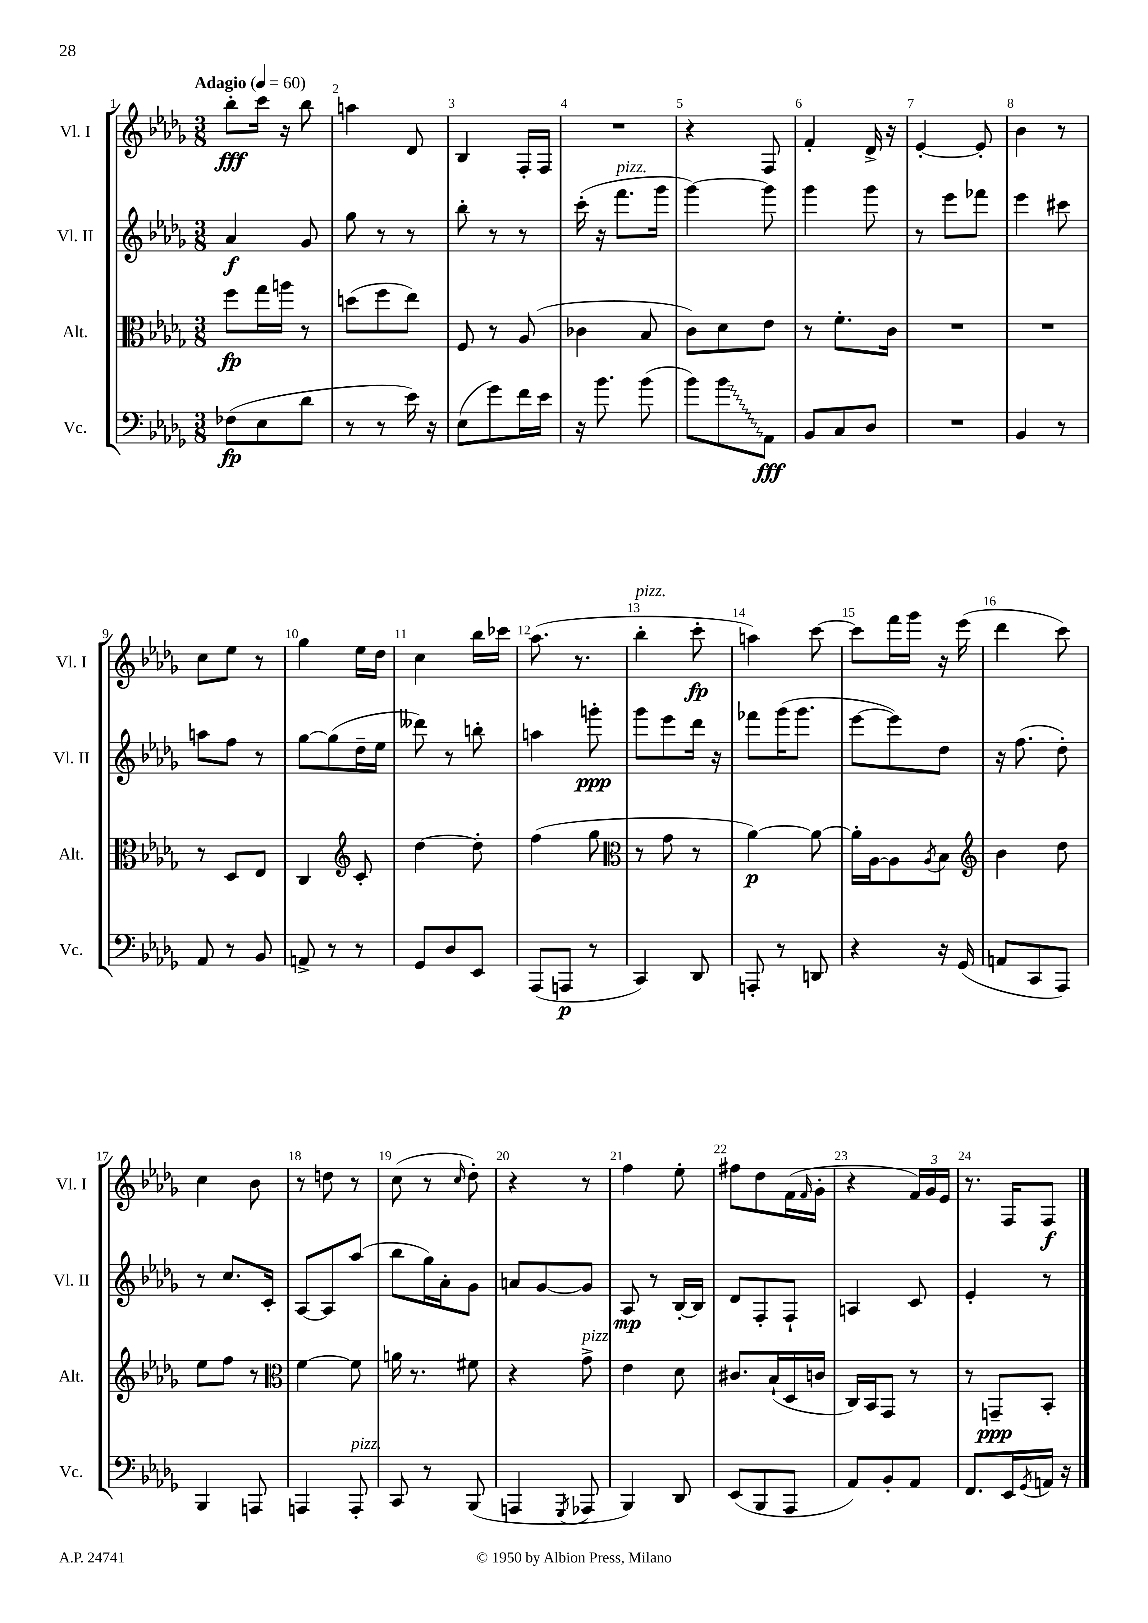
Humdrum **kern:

**kern	**kern	**kern	**kern
*staff4	*staff3	*staff2	*staff1
*clefF4	*clefC3	*clefG2	*clefG2
*k[b-e-a-d-g-]	*k[b-e-a-d-g-]	*k[b-e-a-d-g-]	*k[b-e-a-d-g-]
*M3/8	*M3/8	*M3/8	*M3/8
*MM60	*MM60	*MM60	*MM60
(8F-	8ff	4a-	8bb-'
8E-	16gg-	.	16ccc
.	16aa	.	16r
8d-	8r	8g-	8bb-
=	=	=	=
8r	(8dd	8gg-	4aa
8r	8ff	8r	.
16e-)	8ee-)	8r	8d-
16r	.	.	.
=	=	=	=
(8E-	8F	8bb-'	4B-
8g-)	8r	8r	.
16f	(8A-	8r	16F'
16e-	.	.	16F
=	=	=	=
16r	4c-	(16ccc'	4.r
8.b-	.	16r	.
.	.	8.fff	.
(8b-	8B-	.	.
.	.	16ggg-	.
=	=	=	=
8b-)	8c)	[4ggg-)	4r
8b-	8d-	.	.
8AA-	8e-	8ggg-]	8F
=	=	=	=
8BB-	8r	4ggg-	4f'
8C	8.f'	.	.
8D-	.	8ggg-	16d-^
.	16c	.	16r
=	=	=	=
4.r	4.r	8r	[4e-'
.	.	8eee-	.
.	.	8fff-	8e-']
=	=	=	=
4BB-	4.r	4eee-	4b-
8r	.	8ccc#	8r
=	=	=	=
8AA-	8r	8aa	8cc
8r	8D-	8ff	8ee-
8BB-	8E-	8r	8r
=	=	=	=
8AA^	4C	[8gg-	4gg-
8r	.	(8gg-]	.
*	*clefG2	*	*
8r	8c'	16dd-~	16ee-
.	.	16ee-	16dd-
=	=	=	=
8GG-	[4dd-	8ddd--)	4cc
8D-	.	8r	.
8EE-	8dd-']	8bb'	16bb-
.	.	.	16ccc-
=	=	=	=
(8AAA-	(4ff	4aa	(8.aa-
8AAA	.	.	.
.	.	.	8.r
8r	8gg-	8ggg'	.
=	=	=	=
*	*clefC3	*	*
4CC)	8r	8ggg-	4bb-'
.	8g-	8eee-	.
8DD-	8r	16ddd-	8ccc'
.	.	16r	.
=	=	=	=
8AAA'	[4a-)	8fff-	4aa)
8r	.	(16ggg-	.
.	.	8.ggg-	.
8DD	8a-_	.	[8ccc
=	=	=	=
4r	16a-']	[8eee-	8ccc]
.	[16A-	.	.
.	8A-]	8eee-])	16fff
.	.	.	16ggg-
.	8qA-	.	.
16r	8B-	8dd-	16r
(16GG-	.	.	(16eee-
=	=	=	=
*	*clefG2	*	*
8AA	4b-	16r	4ddd-
.	.	(8.ff	.
8CC	.	.	.
8AAA-)	8dd-	8dd-')	8ccc)
=	=	=	=
4BBB-	8ee-	8r	4cc
.	8ff	8.cc	.
8AAA	8r	.	8b-
.	.	16c'	.
=	=	=	=
*	*clefC3	*	*
4AAA	[4f	[8A-	8r
.	.	8A-]	8dd
8AAA'	8f]	(8aa-	8r
=	=	=	=
8CC	16a	8bb-	(8cc
.	8.r	.	.
8r	.	16gg-)	8r
.	.	16a-'	.
.	.	.	16qqcc
(8BBB-	8f#	8g-	8dd-')
=	=	=	=
4AAA	4r	8a	4r
.	.	[8g-	.
8qGGG-	.	.	.
8AAA-	8g-^	8g-]	8r
=	=	=	=
4BBB-)	4e-	8A-	4ff
.	.	8r	.
8DD-	8d-	[16B-'	8ee-'
.	.	16B-]	.
=	=	=	=
(8EE-	8.c#	8d-	8ff#
8BBB-	.	8F'	8dd-
.	(16B-`	.	.
8AAA-	16D-	8F`	(16f
.	.	.	16qqf
.	16c	.	16g-'
=	=	=	=
8AA-)	16C)	4A	4r
.	16BB-	.	.
8BB-'	8GG-	.	.
8AA-	8r	8c	24f)
.	.	.	24g-
.	.	.	24e-
=	=	=	=
8.FF	8r	4e-'	8.r
.	8GG~	.	.
16EE-	.	.	16F
8qGG-	.	.	.
16AA	8BB-'	8r	8F
16r	.	.	.
==	==	==	==
*-	*-	*-	*-
